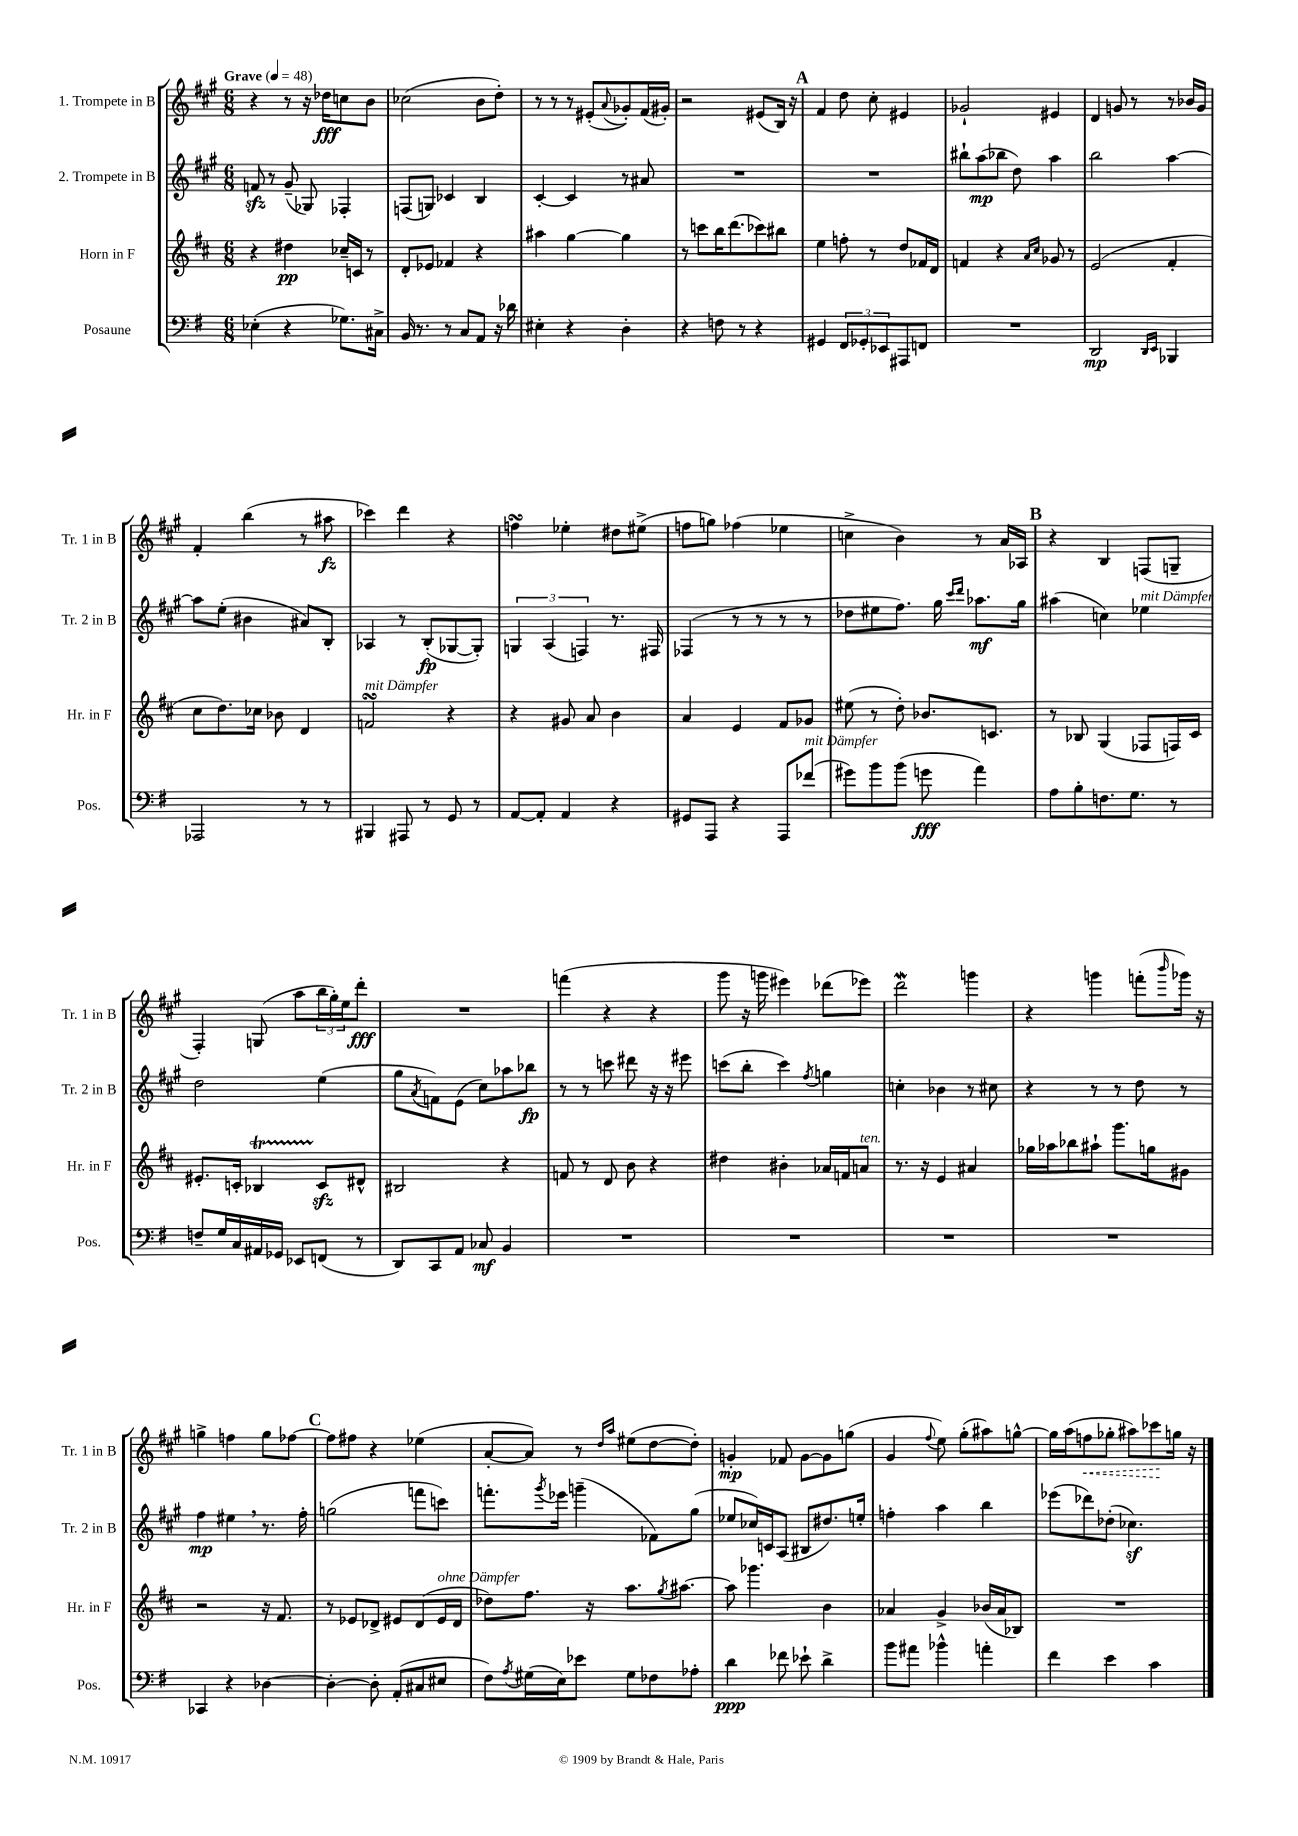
<<
\new StaffGroup <<
\new Staff = "s0" \with { instrumentName = "1. Trompete in B" shortInstrumentName = "Tr. 1 in B" } {
    \clef treble \key a \major \numericTimeSignature \time 6/8 \tempo "Grave" 4 = 48
    r4 r8 r16 des''16\fff c''8 b'8 |
    ces''2( b'8 d''8-.) |
    r8 r8 r8 eis'8-.( \appoggiatura { a'8 } ges'8-.) fis'16( gis'16-.) |
    r2 eis'8( b16) r16 |
    \mark \markup { \bold "A" } fis'4 d''8 cis''8-. eis'4 |
    ges'2-! eis'4 |
    d'4 g'8 r8 r8 bes'16 g'16 |
    fis'4-. b''4( r8 ais''8\fz |
    ces'''4) d'''4 r4 |
    f''4\turn ees''4-. dis''8 eis''8->( |
    f''8 g''8) fes''4( ees''4 |
    c''4-> b'4) r8 a'16 aes16 |
    \mark \markup { \bold "B" } r4 b4 f8( g8-- |
    fis4-.) g8( a''8 \tuplet 3/2 { b''16 gis''16-.) e''16 } d'''8-.\fff |
    R2. |
    f'''4( r4 r4 |
    gis'''8 r16 g'''16 eis'''4) des'''8( ees'''8) |
    d'''2\mordent g'''4 |
    r4 g'''4 f'''8-.( \grace { b'''16 } ges'''16) r16 |
    g''4-> f''4 g''8 fes''8~ |
    \mark \markup { \bold "C" } fes''8 fis''8 r4 ees''4( |
    a'8~-. a'8) r8 \grace { d''16 a''16 } eis''8( d''8~ d''8-.) |
    g'4-.\mp fes'8 g'8~ g'8 g''8( |
    gis'4 \appoggiatura { fis''8 } e''8) gis''8-.( ais''8) g''8~-^ |
    g''16 a''16( \once \override Hairpin.style = #'dashed-line f''8\< ges''8-. ais''8) ces'''8\! g''16 r16 \bar "|." |
}
\new Staff = "s1" \with { instrumentName = "2. Trompete in B" shortInstrumentName = "Tr. 2 in B" } {
    \clef treble \key a \major \numericTimeSignature \time 6/8
    f'8\sfz r8 gis'8--( ges8) fes4-. |
    f8( g8) ces'4 b4 |
    cis'4~-. cis'4 r8 ais'8 |
    R2. |
    \mark \markup { \bold "A" } R2. |
    bis''8-! a''8\mp( bes''8 d''8) a''4 |
    b''2 a''4~ |
    a''8 e''8-.( bis'4 ais'8) b8-. |
    aes4 r8 b8-.\fp( ges8~ ges8-.) |
    \tuplet 3/2 { g4 a4( f4) } r8. fis16 |
    fes4( r8 r8 r8 r8 |
    des''8 eis''8 fis''8.) gis''16 \grace { cis'''16 d'''16 } aes''8.\mf gis''16 |
    \mark \markup { \bold "B" } ais''4( c''4) ees''4^\markup { \italic "mit Dämpfer" } |
    d''2 e''4( |
    gis''8 \acciaccatura { a'8 } f'8) e'8( cis''8) aes''8 bes''8\fp |
    r8 r8 c'''8 dis'''8 r16 r16 eis'''8 |
    c'''8( b''8-. c'''4) \acciaccatura { fis''8 } g''4 |
    c''4-. bes'4 r8 cis''8 |
    r4 r8 r8 d''8 r8 |
    fis''4\mp eis''4 \breathe r8. fis''16-. |
    \mark \markup { \bold "C" } g''2( f'''8 c'''8) |
    f'''8.-. \acciaccatura { gis'''8 } ees'''16 g'''4--( fes'8) gis''8( |
    ees''8 ces''16) c'16 a8( bis8 dis''8.) e''16-. |
    f''4-. a''4 b''4 |
    ees'''8( des'''8) des''8-.( ces''4.\sf) \bar "|." |
}
\new Staff = "s2" \with { instrumentName = "Horn in F" shortInstrumentName = "Hr. in F" } {
    \clef treble \key d \major \numericTimeSignature \time 6/8
    r4 dis''4\pp ces''16-- c'16 r8 |
    d'8-. ees'8 fes'4 r4 |
    ais''4 g''4~ g''4 |
    r8 c'''8 b''16 d'''8.( ces'''8) bis''8 |
    \mark \markup { \bold "A" } e''4 f''8-. r8 d''8 fes'16 d'16 |
    f'4 r4 \grace { a'16 cis''16 } ges'8 r8 |
    e'2( fis'4-. |
    cis''8 d''8.) ces''16 bes'8 d'4 |
    f'2\turn^\markup { \italic "mit Dämpfer" } r4 |
    r4 gis'8 a'8 b'4 |
    a'4 e'4 fis'8 ges'8 |
    eis''8( r8 d''8-.) bes'8. c'8. |
    \mark \markup { \bold "B" } r8 bes8 g4( fes8 f16) cis'16 |
    eis'8.-. c'16-. bes4\startTrillSpan c'8\stopTrillSpan\sfz dis'8-^ |
    bis2 r4 |
    f'8 r8 d'8 b'8 r4 |
    dis''4 bis'4-. aes'16 f'16 a'8^\markup { \italic "ten." } |
    r8. r16 e'4 ais'4 |
    ges''16 aes''16 bes''8 ais''8-! g'''8. g''16 gis'8 |
    r2 r16 fis'8. |
    \mark \markup { \bold "C" } r8 ees'8 des'8-> eis'8 des'8( eis'16^\markup { \italic "ohne Dämpfer" } des'16 |
    des''8) fis''8. r16 a''8. \acciaccatura { g''8 } ais''8.~ |
    ais''8 ges'''4. b'4 |
    aes'4 g'4-> bes'16( aes'16 bes8) |
    R2. \bar "|." |
}
\new Staff = "s3" \with { instrumentName = "Posaune" shortInstrumentName = "Pos." } {
    \clef bass \key g \major \numericTimeSignature \time 6/8
    ees4-.( r4 ges8.) cis16-> |
    b,16 r8. r8 c8 a,8 r16 des'16 |
    eis4-. r4 d4-. |
    r4 f8 r8 r4 |
    \mark \markup { \bold "A" } gis,4 \tuplet 3/2 { fis,8 ges,8-. ees,8 } ais,,8 f,8 |
    R2. |
    d,2\mp \grace { d,16 e,16 } bes,,4 |
    aes,,2 r8 r8 |
    bis,,4 ais,,8 r8 g,8 r8 |
    a,8~ a,8-. a,4 r4 |
    gis,8 a,,8 r4 a,,8 fes'8^\markup { \italic "mit Dämpfer" }( |
    gis'8) b'8 b'8( g'8\fff a'4) |
    \mark \markup { \bold "B" } a8 b8-. f8. g8. r8 |
    f8-- g16 c16 ais,16 ges,16 ees,8 f,8( r8 |
    d,8) c,8 a,8 ces8\mf b,4 |
    R2. |
    R2. |
    R2. |
    R2. |
    ces,4 r4 des4~ |
    \mark \markup { \bold "C" } des4~-. des8-. a,8-.( cis8 eis8 |
    fis8) \acciaccatura { a8 } gis16( e16) ees'8 gis8 fes8 aes8-. |
    d'4\ppp fes'8 ees'8-! d'4-> |
    b'8 ais'8 bes'4-^ a'4-. |
    fis'4 e'4 c'4 \bar "|." |
}
>>
>>
\layout { \context { \Score \remove "Bar_number_engraver" } }
